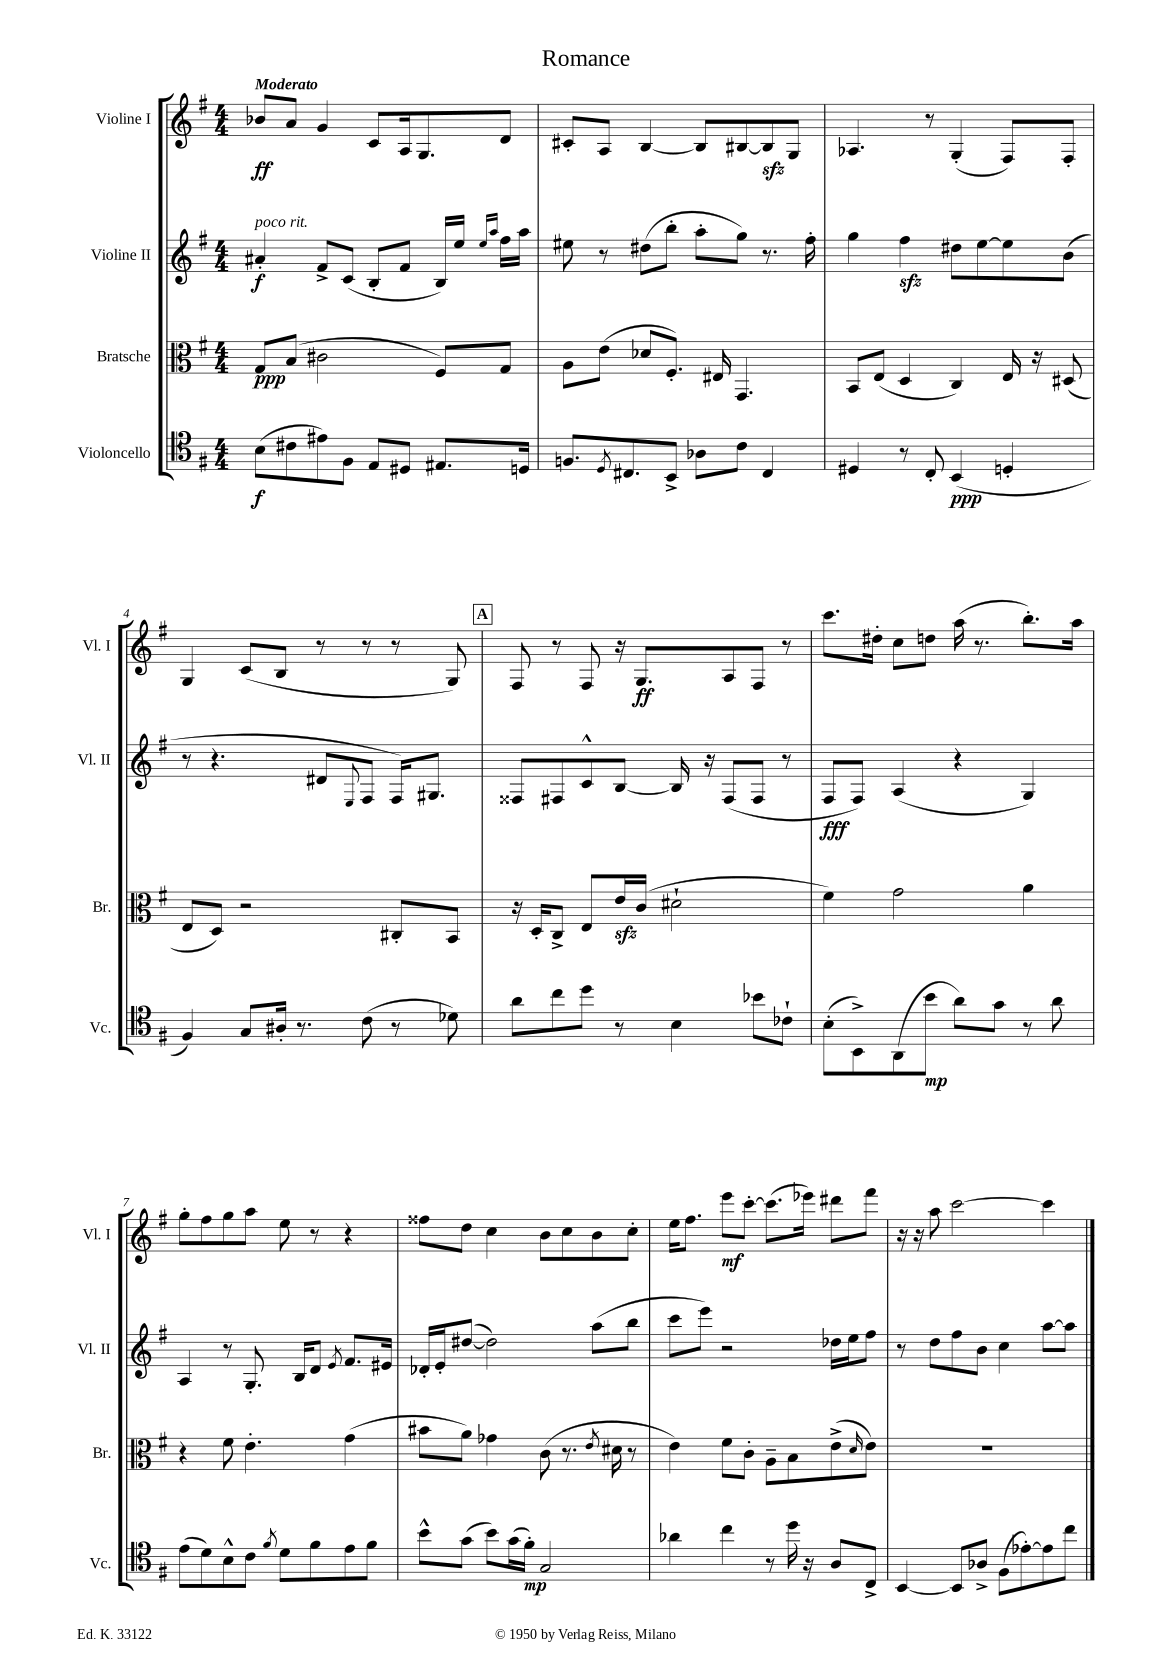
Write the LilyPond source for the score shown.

\header { title = "Romance" }
<<
\new StaffGroup <<
\new Staff = "s0" \with { instrumentName = "Violine I" shortInstrumentName = "Vl. I" } {
    \clef treble \key g \major \numericTimeSignature \time 4/4 \tempo "Moderato"
    bes'8\ff a'8 g'4 c'8 a16 g8. d'8 |
    cis'8-. a8 b4~ b8 bis8~ bis8\sfz g8 |
    aes4. r8 g4-.( fis8) fis8-. |
    g4 c'8( b8 r8 r8 r8 g8) |
    \mark \markup { \box "A" } fis8 r8 fis8 r16 g8.\ff a8 fis8 r8 |
    c'''8. dis''16-. c''8 d''8 a''16( r8. b''8.-.) a''16 |
    g''8-. fis''8 g''8 a''8 e''8 r8 r4 |
    fisis''8 d''8 c''4 b'8 c''8 b'8 c''8-. |
    e''16 fis''8. e'''8\mf c'''8~-. c'''8.( ees'''16) dis'''8 fis'''8 |
    r16 r16 a''8 c'''2~ c'''4 \bar "|." |
}
\new Staff = "s1" \with { instrumentName = "Violine II" shortInstrumentName = "Vl. II" } {
    \clef treble \key g \major \numericTimeSignature \time 4/4
    ais'4-.\f^\markup { \italic "poco rit." } fis'8-> c'8( b8-. fis'8 b16) e''16 \grace { e''16 a''16 } fis''16 a''16 |
    eis''8 r8 dis''8( b''8-. a''8-. g''8) r8. fis''16-. |
    g''4 fis''4\sfz dis''8 e''8~ e''8 b'8( |
    r8 r4. dis'8 \appoggiatura { e8 } fis8 fis16) gis8. |
    \mark \markup { \box "A" } fisis8 fis8 c'8-^ b8~ b16 r16 fis8( fis8 r8 |
    fis8\fff fis8) a4( r4 g4) |
    a4 r8 g8.-. b16 d'8 \acciaccatura { e'8 } fis'8. eis'16 |
    des'16-. e'16-. dis''8~( dis''2) a''8( b''8 |
    c'''8 e'''8) r2 des''16 e''16 fis''8 |
    r8 d''8 fis''8 b'8 c''4 a''8~ a''8 \bar "|." |
}
\new Staff = "s2" \with { instrumentName = "Bratsche" shortInstrumentName = "Br." } {
    \clef alto \key g \major \numericTimeSignature \time 4/4
    g8\ppp b8( cis'2 fis8) g8 |
    a8 e'8( des'8 fis8.-.) eis16 g,4. |
    b,8 e8( d4 c4) e16 r16 dis8( |
    e8 d8) r2 cis8-. b,8 |
    \mark \markup { \box "A" } r16 d16-. c8-> e8 e'16\sfz c'16( dis'2-! |
    fis'4) g'2 a'4 |
    r4 fis'8 e'4.-. g'4( |
    bis'8 a'8) ges'4 c'8( r8. \acciaccatura { e'8 } dis'16 r8 |
    e'4) fis'8 c'8-. a8-- b8 e'8->( \grace { d'16 } e'8) |
    R1 \bar "|." |
}
\new Staff = "s3" \with { instrumentName = "Violoncello" shortInstrumentName = "Vc." } {
    \clef tenor \key g \major \numericTimeSignature \time 4/4
    b8\f( cis'8 eis'8) fis8 e8 dis8 eis8. d16 |
    f8. \acciaccatura { d8 } cis8. b,8-> aes8 c'8 cis4 |
    dis4 r8 c8-. b,4\ppp( d4-. |
    fis4) g8 ais16-. r8. c'8( r8 des'8) |
    \mark \markup { \box "A" } a'8 c''8 d''8 r8 b4 bes'8 ces'8-! |
    b8-.( b,8->) a,8( b'8\mp a'8) g'8 r8 a'8 |
    e'8( d'8) b8-^ c'8 \acciaccatura { fis'8 } d'8 fis'8 e'8 fis'8 |
    b'8-^ g'8( b'8) g'16( fis'16-.\mp) g2 |
    aes'4 c''4 r8 d''16 r16 a8 c8-> |
    b,4~ b,8 aes8-> fis8( ees'8~-.) ees'8 c''8 \bar "|." |
}
>>
>>
